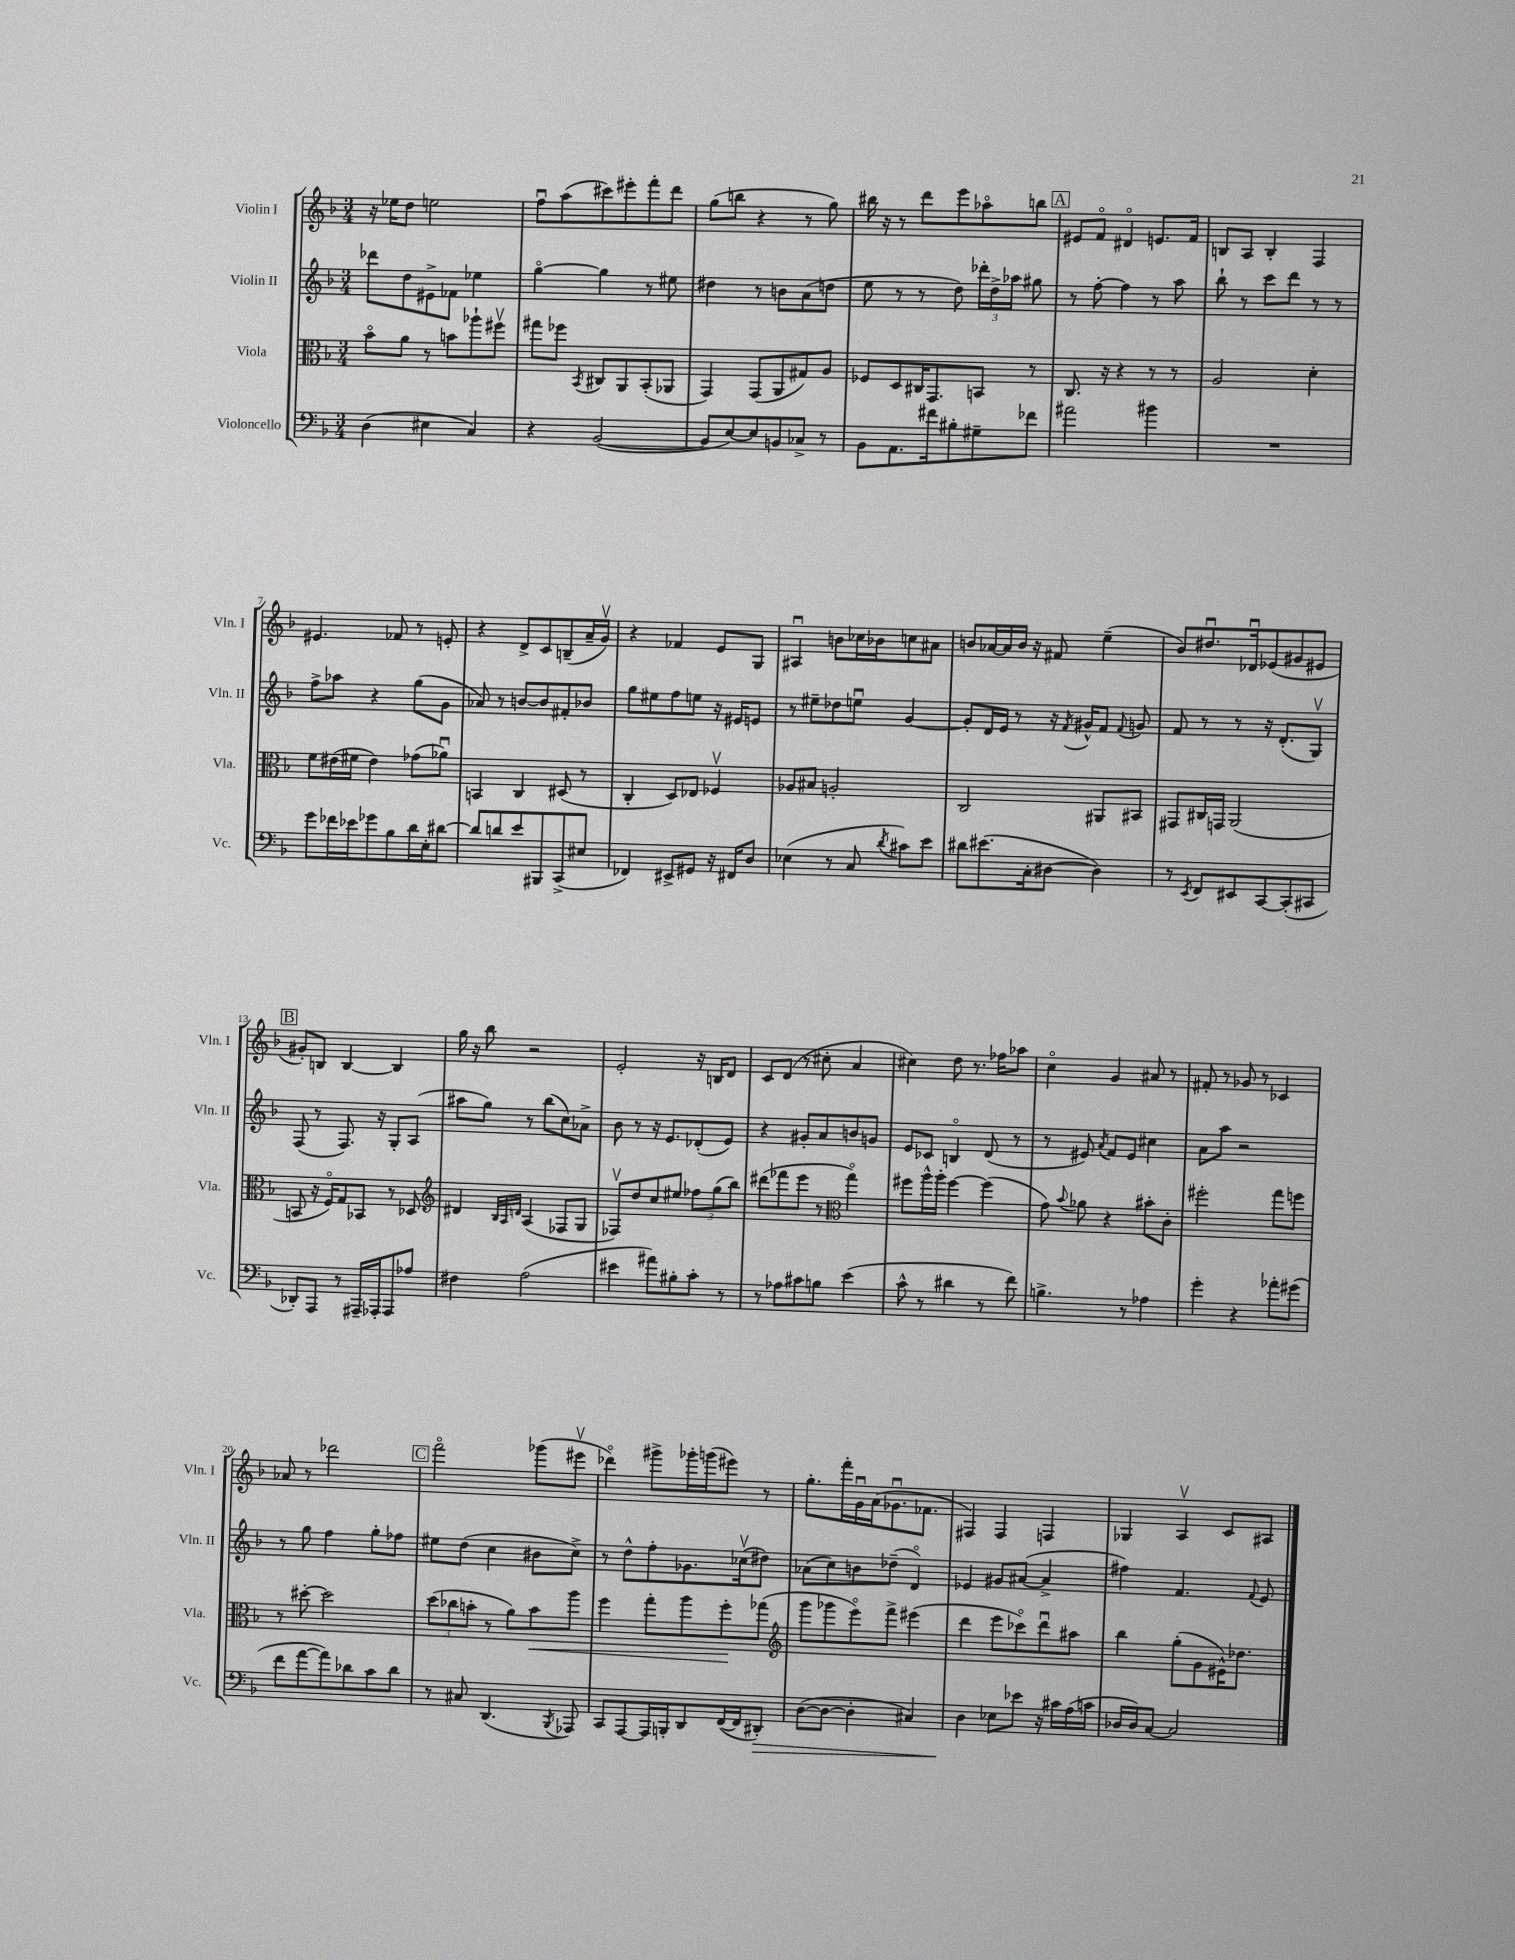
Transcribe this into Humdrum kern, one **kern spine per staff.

**kern	**kern	**kern	**kern
*staff4	*staff3	*staff2	*staff1
*clefF4	*clefC3	*clefG2	*clefG2
*k[b-]	*k[b-]	*k[b-]	*k[b-]
*M3/4	*M3/4	*M3/4	*M3/4
(4D	8b-o	8ddd-	16r
.	.	.	16ee-
.	8a	8dd	8dd
4E#	8r	8e#^	2ee
.	8b	8f-	.
4C)	8aa-`	4ee-	.
.	8ff#v	.	.
=	=	=	=
4r	8gg#	[4ggo	8ffu
.	8ff-	.	(8aa
.	8qBB-	.	.
([2BB-	8C#	4gg]	8ccc#)
.	8AA	.	8eee#'
.	(8BB-'	8r	8fff'
.	8AA-	8ee#	8ddd
=	=	=	=
8BB-]	4GG)	4dd#	(8gg
[8E)	.	.	8bb
8E]	(8GG	8r	4r
8BB	8AA	8b	.
8C-^	8G#)	(8a	8r
8r	8A	8dd	8gg)
=	=	=	=
8BB-	8F-	8ee	16bb#
.	.	.	16r
8.AA	8D	8r	8r
.	16C#	8r	8ddd
16f#	8.GG	.	.
8B#'	.	8dd)	8eee
8G#~	8BB	24ddd-'	8aa-o
.	.	24dd^	.
.	.	24aa-	.
8f-	8r	8gg#	8bb
=	=	=	=
2a#	8.C	8r	8e#
.	.	[8ff'	8fo
.	16r	.	.
.	4r	4ff]	4d#o
4b#	8r	8r	8.e
.	8r	8aa	.
.	.	.	16f
=	=	=	=
2.r	2A	8bb-`	8B
.	.	8r	8A
.	.	8ccc	4B'
.	.	8ddd	.
.	4d'	8r	4F
.	.	8r	.
=	=	=	=
8g	8f	8ff^	4.e#
16f-	(16e#	8aa-	.
16e-	16f#	.	.
8g-	4e#)	4r	.
8B-	.	.	8f-
16d	(8g-	(8gg	8r
16E'	.	.	.
[8d#	8a-u)	8g	8e'
=	=	=	=
8d#]	4BB	8a-)	4r
8d	.	8r	.
8e	4C	[8b	8d^
8BBB#	.	8b]	8c
(8CC^	(8D#	8f#'	(8B~
8E#	8r	8b-	16a~
.	.	.	16gv)
=	=	=	=
4FF-)	4C'	8gg	4r
.	.	8ee#	.
8EE#^	8D)	8ff	4f-
8GG#	8E-	8ee	.
16r	4F-v	16r	8e
16FF#	.	16e#	.
8D	.	8e	8G
=	=	=	=
(4E-	8A-	8r	4A#u
.	8B#	8ee#~	.
8r	2A'	8dd-	8b
8C	.	8eeu	16cc-
.	.	.	16b-
8qd	.	.	.
8c#)	.	[4g	8cc
8e	.	.	8a#
=	=	=	=
8d#	2C	8g']	8b
(8.e#	.	16d	[16a-
.	.	16e	16a-]
.	.	8r	16b
16C'	.	.	16r
[8D#	.	16r	8f#
.	.	8qf	.
.	.	16g#^^	.
4D#])	8AA#	8f	(4ee~
.	.	8qqf	.
.	8BB#	8g	.
=	=	=	=
8r	8GG#	8f	8b-)
8qEE	.	.	.
8FF	16C#	8r	8.dd#u
.	16GG	.	.
8EE#	(2AA	8r	.
.	.	.	16d-u
[8CC	.	16r	(8e-
.	.	(8.d'	.
(8CC']	.	.	8g#
8CC#	.	8Gv)	8e#
=	=	=	=
8DD-')	8BB	(8F	8g#')
8AAA	16r	8r	8B
.	16Fo)	.	.
8r	8G	8.F)	[4B
16AAA#~	8BB-	.	.
16AAA-'	.	16r	.
8AAA-	8r	8G'	4B]
8A-	8D-	(8A	.
=	=	=	=
*	*clefG2	*	*
4F#	4d#	8aa#	16gg
.	.	.	16r
.	.	8gg)	8bb-
.	32qqB-	.	.
.	32qqA	.	.
.	32qqd	.	.
(2A	(4A	8r	2r
.	.	(8bb-	.
.	8F-	8cc)	.
.	8G	8a-^	.
=	=	=	=
4e#	8F-v)	8b-	2e'
.	8dd	8r	.
8a#)	8cc	16r	.
.	.	8.e	.
8B#'	8ee#	.	.
8c'	12ff-	(8d-'	16r
.	.	.	16B
.	(12gg	.	.
8r	.	8e)	8d
.	12bb-)	.	.
=	=	=	=
8r	(8ddd#	4r	8c
8A-	8fff-	.	(8d
8c#	8eee	8g#'	8r
8B	8r	8a	8cc#'
*	*clefC3	*	*
(4e	4ggo)	8b	4a
.	.	8g	.
=	=	=	=
8c^^	8ff#	8e	4cc#)
8r	16aa^^	8c-	.
.	16aa'	.	.
4d#	[4ff#	4Bo	8dd
.	.	.	8.r
8r	(4ff#]	(8d	.
.	.	.	16ff-
8f)	.	8r	8aa-
=	=	=	=
4.B^	8g)	8r	4cco
.	8qqb-	.	.
.	8a-	8e#)	.
.	.	8qa	.
.	4r	8f	4g
8r	.	8e#	.
4A-	8b#'	4cc#	8a#
.	8c'	.	8r
=	=	=	=
4g'	2ff#'	8a	8f#'
.	.	8aa	8r
4r	.	2r	8g-
.	.	.	8r
8a-'	8gg	.	4c-
(8g#	8ff	.	.
=	=	=	=
8f	8r	8r	8a-
[8a	[8dd#'	8gg	8r
8a])	2dd#]	4ff	2ddd-
8d-	.	.	.
8c	.	8gg'	.
8d-	.	8ff-	.
=	=	=	=
8r	(12dd	8ee#	2fffo
.	12cc-	.	.
8C#	.	(8dd	.
.	12b'	.	.
(4.DD	8r	4cc	.
.	8a)	.	.
.	8b	8b#	(8ggg-
8qBBB-	.	.	.
8AAA-)	8aa	8cc^)	8eee#v
=	=	=	=
8CC	4ff	8r	4ddd-o)
[8AAA	.	8dd^^	.
16AAA]	8gg'	8ff'	8ggg#^
16BBB'	.	.	.
8DD	8aa	8.g-	16ggg-'
.	.	.	(16ggg
([16FF	8ff'	.	8eee#)
16FF]	.	(16cc-v	.
8DD#')	(8gg-	8dd#)	8r
=	=	=	=
*	*clefG2	*	*
([8D	8ggg	(8a-	8.gg'
8D_	8ggg-	8cc)	.
.	.	.	16fff'
4D']	8eeeo)	8b	16gu
.	.	.	(16a
.	8fff^	(8dd-~	8.g-u
4C#)	(4eee#	4do)	.
.	.	.	8.f-
=	=	=	=
4D	4ddd	4e-	4F#)
8E-	8eee	8g#	4F#
8e-	8ccc-o)	([8a#	.
16r	8dddu	4a#^]	4F
16c#	.	.	.
(16A	8aa#	.	.
16c	.	.	.
=	=	=	=
16D-	4bb-	4ff#)	4G-
16D-)	.	.	.
[8C	.	.	.
2C]	(8gg'	4.f	4Av
.	8g	.	.
.	16e#^^)	.	8c
.	8.dd-	.	.
.	.	8qqf	.
.	.	8e	8A#
==	==	==	==
*-	*-	*-	*-
